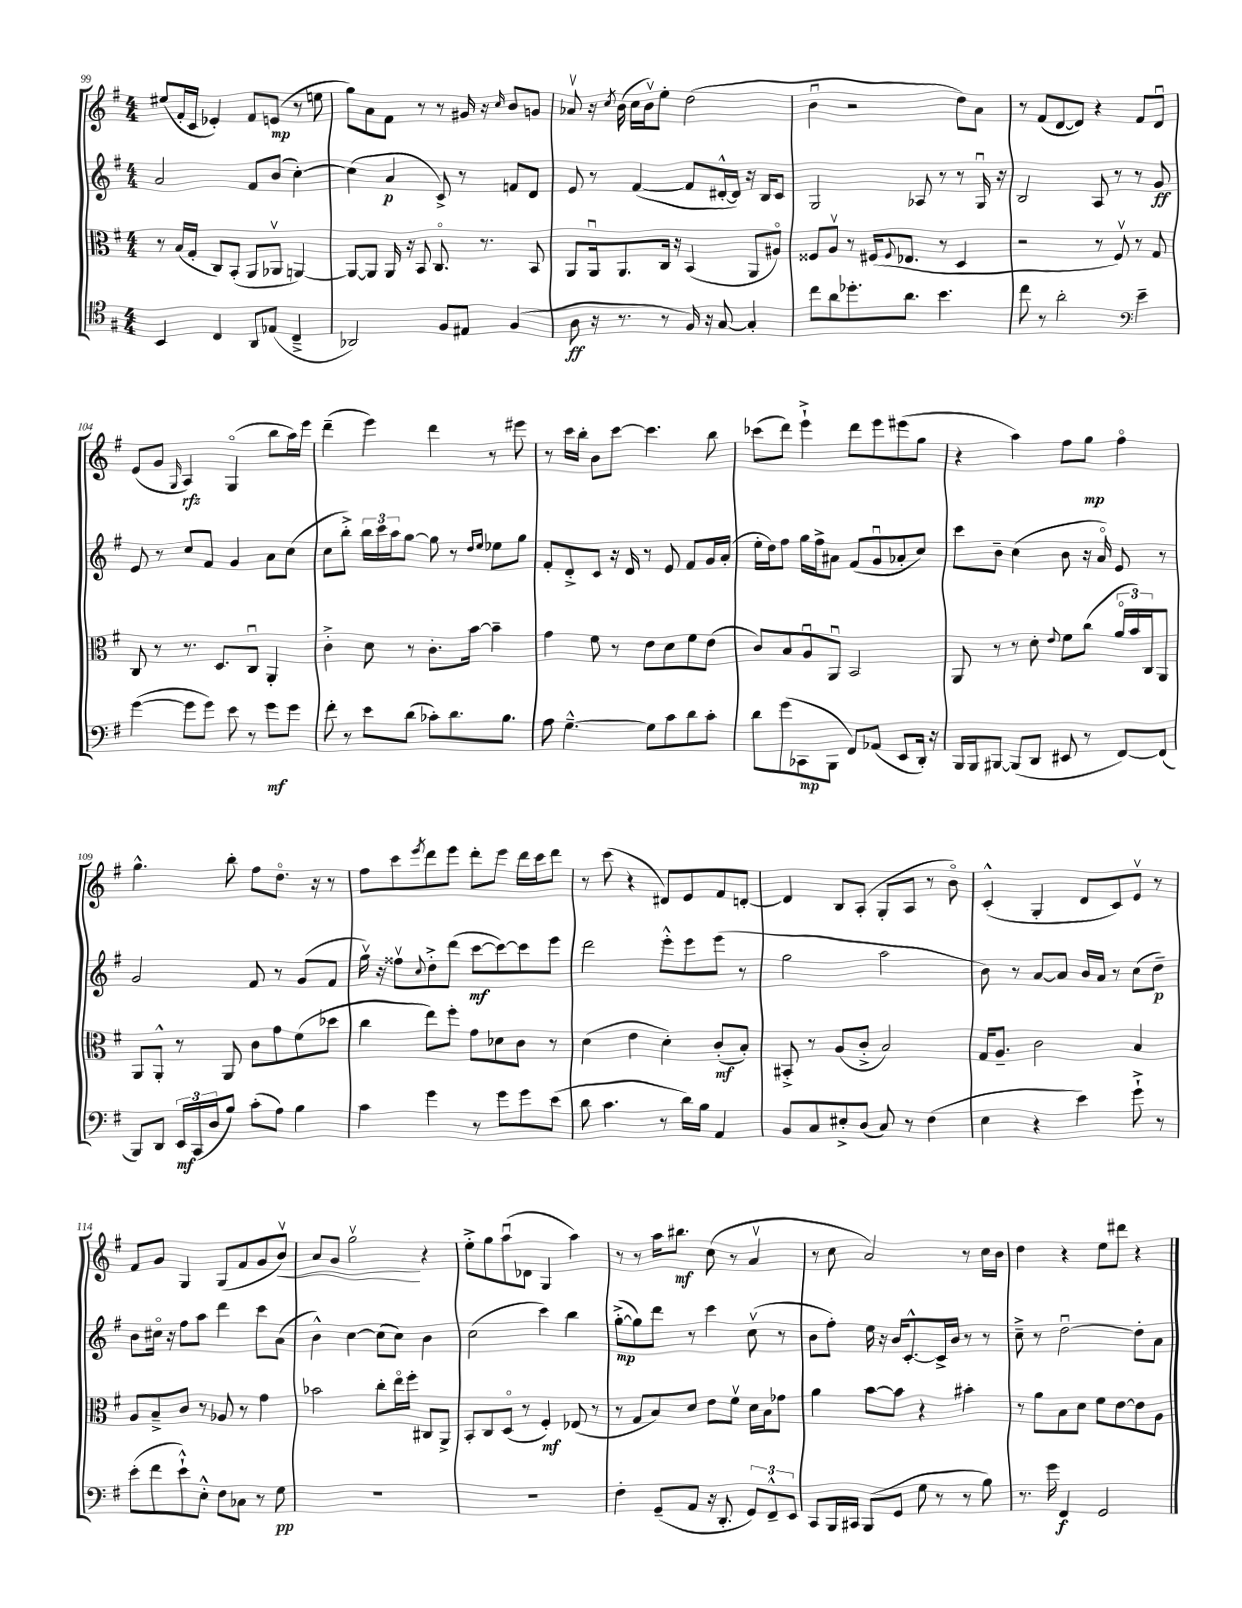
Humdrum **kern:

**kern	**kern	**kern	**kern
*staff4	*staff3	*staff2	*staff1
*clefC4	*clefC3	*clefG2	*clefG2
*k[f#]	*k[f#]	*k[f#]	*k[f#]
*M4/4	*M4/4	*M4/4	*M4/4
4BB/	8r	2a/	(8ee#/L
.	(16B/LL	.	16f#'/L
.	16G'/JJ	.	16c/JJ
4C/	8C/L)	.	4e-'/)
.	(8BB'/J	.	.
8AA/L	8AA/L	8f#/L	8f#/L
(8E-/J	8AA-v/J	(8b/J	(8e/J
4C~^/	[4AA/)	[4cc'\)	8r
.	.	.	8ee\
=	=	=	=
2AA-/)	8AA/_L	(4cc\]	8gg\L)
.	8AA/]J	.	8a\
.	16AA/	4a/	8f#\J
.	16r	.	.
.	8BB/	.	8r
8F#/L	8.Co/	8c^/)	8r
8E#/J	.	8r	16g#/
.	8.r	.	16r
.	.	.	16qqcc/
(4F#/	.	8f/L	8b/L
.	8BB/	8d/J	8g/J
=	=	=	=
8A\	8AA/L	8e/	8a-v/
16r	16AAu/k	8r	16r
.	.	.	8qcc/
8.r	8.AA/	.	(16b\
.	.	([4f#/	16cc\LL
.	.	.	16bv\J)
8r	16C/Jk	.	8ee'\J
.	16r	.	.
16F#/)	(4BB/	8f#/]L	(2dd\
16r	.	.	.
[8G/	.	[16d#'^^/L	.
.	.	16d#/]JJ)	.
4G'/]	8AA/L	16r	.
.	.	16B/LK	.
.	8A#o/J)	8c/J	.
=	=	=	=
8cc\L	8F##/L	2G/	4bu\
8a\	8Av/J	.	.
8.dd-'\	8r	.	2r
.	(16F#/LK	.	.
.	8qqF#/	.	.
8.a\J	8.E-/J	.	.
.	.	8A-/	.
4.b\	8r	8r	.
.	4D/	8r	8dd\L)
.	.	16Gu/	8a\J
.	.	16r	.
=	=	=	=
8cc\	2r	2B/	8r
8r	.	.	(8f#/L
2a'\	.	.	[8d/
.	.	.	8d/]J)
.	8r	8A/	4r
.	8F#v/)	8r	.
*clefF4	*	*	*
4e~\	8r	8r	8f#/L
.	8G/	8g/	8du/J
=	=	=	=
([4g\	8C/	8e/	(8e/L
.	8r	8r	8g/J
.	.	.	16qqG/
8g\]L	8.r	8cc/L	4A/)
8g\J)	.	8f#/J	.
.	8.D/L	.	.
8e\	.	4g/	(4Go/
8r	8Cu/J	.	.
8g\L	4AA'/	8a\L	8bb\L
8g\J	.	(8cc\J	16aa\L)
.	.	.	16eee\JJ
=	=	=	=
8f#'\	4c'^\	8cc\L	(4ddd~\
8r	.	8bb'^\J)	.
8e\L	8d\	24bb\LL	4eee\)
.	.	24ccc\	.
.	.	24aa\J	.
(8d\J	8r	[8gg\J	.
8c-'\L)	8.c'\L	8gg\]	4ddd\
8.d\	.	8r	.
.	[16b\Jk	.	.
.	.	16qqdd/LL	.
.	.	16qqee/JJ	.
.	4b~\]	8ee-\L	8r
8.B\J	.	.	.
.	.	8gg\J	8eee#\
=	=	=	=
8A\	4g\	8f#'/L	8r
[4.G~^^\	.	8d'^/	16ccc\LL
.	.	.	16bb'\JJ
.	8f#\	8c/J	8b\L
.	8r	16r	[8ccc\J
.	.	16d/	.
8G\]L	8e\L	8r	4.ccc\]
8c\	8d\	8e/	.
8d\	8f#\	8f#/L	.
8c'\J	(8e\J	16g/L	8bb\
.	.	(16a'/JJ	.
=	=	=	=
8d\L	8c/L)	16ee'\LL	(8ccc-\L
.	.	16dd\J)	.
(8g\	8B/	8ff#\J	8ddd\J)
8CC-\	8Au/	16gg\LL	4eee`^\
.	.	16ff#^\J	.
8BBB\J	8AAu/J	8a#\J	.
8FF#/L)	2BB/	(8f#/L	8ddd\L
(8AA-/J	.	8gu/	8eee\
8EE/L	.	8a-'/	(8eee#\
16DD'/Jk)	.	8cc/J)	8gg\J
16r	.	.	.
=	=	=	=
16BBB/LL	8AA/	8ccc\L	4r
16BBB/J	.	.	.
[8BBB#/J	8r	8b~\J	.
(8BBB#/]L	8r	(4cc\	4aa\)
8DD/J	8d'\	.	.
.	8qqe/	.	.
8EE#/	8f#\L	8b\	8ff#\L
8r	(8cc\J	16r	8gg\J
.	.	16ao/)	.
[8FF#/L)	24ao/LL	8e/	4ff#o\
.	24b/)	.	.
.	24C/J	.	.
(8FF#/]J	8AA/J	8r	.
=	=	=	=
8BBB/L)	8AA/L	2g/	4.gg^^\
8DD/J	8AA'^^/J	.	.
24EE/LL	8r	.	.
(24CC/	.	.	.
24D/J	.	.	.
8B/J)	8AA/	.	8bb'\
(8c'\L	8c\L	8f#/	8ff#\L
8A\J)	8g\	8r	8.ddo\J
4B\	(8f#\	(8g/L	.
.	.	.	16r
.	8dd-\J	8f#/J	8r
=	=	=	=
4c\	4cc\	16ggv\)	8ff#\L
.	.	16r	.
.	.	8ff##v\L	8ccc\
.	.	8qqcc/	8qeee/
4g\	8ee\L)	8dd'^\	8ddd\
.	8ff#'\J	(8ddd\J	8eee\J
8r	8g\L	[8ccc\L	8ddd'\L
8g\L	8d-\	8ccc\_)	8eee\J
8g\	8c\J	8ccc\]	16ddd\LL
.	.	.	16ccc\J
(8e\J	8r	8eee\J	8ddd\J
=	=	=	=
8d\	(4d\	2ddd\	8r
4.c\	.	.	(8ccc\
.	4e\	.	4r
8r	4d'\)	8eee'^^\L	8d#/L)
16d\LL)	.	8eee\	8e/
16B\JJ	.	.	.
4AA/	(8c'/L	(8eee\J	8f#/
.	8B'/J)	8r	[8d'/J
=	=	=	=
8BB/L	8BB#'^/	2gg\	4d/]
8C/	8r	.	.
8E#'^/	(8A/L	.	8B/L
(8D/J	8c'^/J	.	(8A'/J
8C/)	2B/)	2aa\	8G'/L
8r	.	.	8A/J
(4F#\	.	.	8r
.	.	.	8bo\)
=	=	=	=
4E\	16G/LK	8b\)	(4c'^^/
.	8.A~/J	.	.
.	.	8r	.
4r	2c\	[8a/L	4G'/
.	.	8a/]J	.
4e\)	.	16b/LL	8d/L
.	.	16a/JJ	.
.	.	8r	8c/)
8g`^\	4B/	(8cc\L	8ev/J
8r	.	8dd~\J)	8r
=	=	=	=
(8e'\L	8A/L	8b\L	8f#/L
8f#\	8B~^/	16cc#o\Jk	8g/J
.	.	16r	.
8e`^^\)	8c/J	8ff#\L	4G/
8E'^^\J	8r	8aa\J	.
8F#\L	8A-/	4ddd\	(8G/L
8C-\J	8r	.	8f#/
8r	4g\	8ccc\L	8g/
8G\	.	(8a\J	8bv/J)
=	=	=	=
1r	2b-\	4b^^\)	8a/L
.	.	.	8g/J
.	.	[4cc\	2ggv\
.	8cc'\L	(8cc\]L	.
.	16eeo\L	8cc\J)	.
.	16ff#'\JJ	.	.
.	8C#/L	4b\	4r
.	8AA^/J	.	.
=	=	=	=
1r	8BB'/L	(2cc\	8ee'^\L
.	8C/	.	8gg\
.	(8Do/J	.	(8aau\
.	8r	.	8d-\J
.	4F#'/)	4ccc\)	4G/
.	(8E-/	4bb\	4aa\)
.	8r	.	.
=	=	=	=
4F#'\	8r	([8gg'^\L	8r
.	8G/L	8gg\])	8r
(8GG~/L	8B/)	8ddd\J	16aa\LK
.	.	.	8.bb#\J
8AA/J	8d/J	8r	.
16r	8e\L	4ccc\	(8cc\
8.DD'/	.	.	.
.	8f#v\J	.	8r
12GG/L)	16d\LL	(8ccv\	4av/
.	16B\J	.	.
12FF#~^^/	.	.	.
.	8g-\J	8r	.
12EE/J	.	.	.
=	=	=	=
8CC/L	4a\	8b\L	8r
16BBB/L	.	8ff#'\J)	8cc\
16CC#/JJ	.	.	.
(8BBB/L	[8b\L	16ee\	2a/)
.	.	16r	.
8GG/J	8b\]J	16b/LK	.
.	.	[8.c'^^/	.
8G\	4r	.	.
8r	.	16c^/]L	.
.	.	16b/JJ	.
8r	4b#'\	8r	8r
8B\)	.	8r	16cc\LL
.	.	.	16b\JJ
=	=	=	=
8.r	8r	8cc~^\	4dd\
.	8a\L	8r	.
16g\	.	.	.
4FF#/	8B\	[2ddu\	4r
.	8d\J	.	.
2GG/	8f#\L	.	8ee\L
.	[8e\	.	8ddd#\J
.	8e\]	8dd'\]L	4r
.	8A\J	8a\J	.
==	==	==	==
*-	*-	*-	*-
